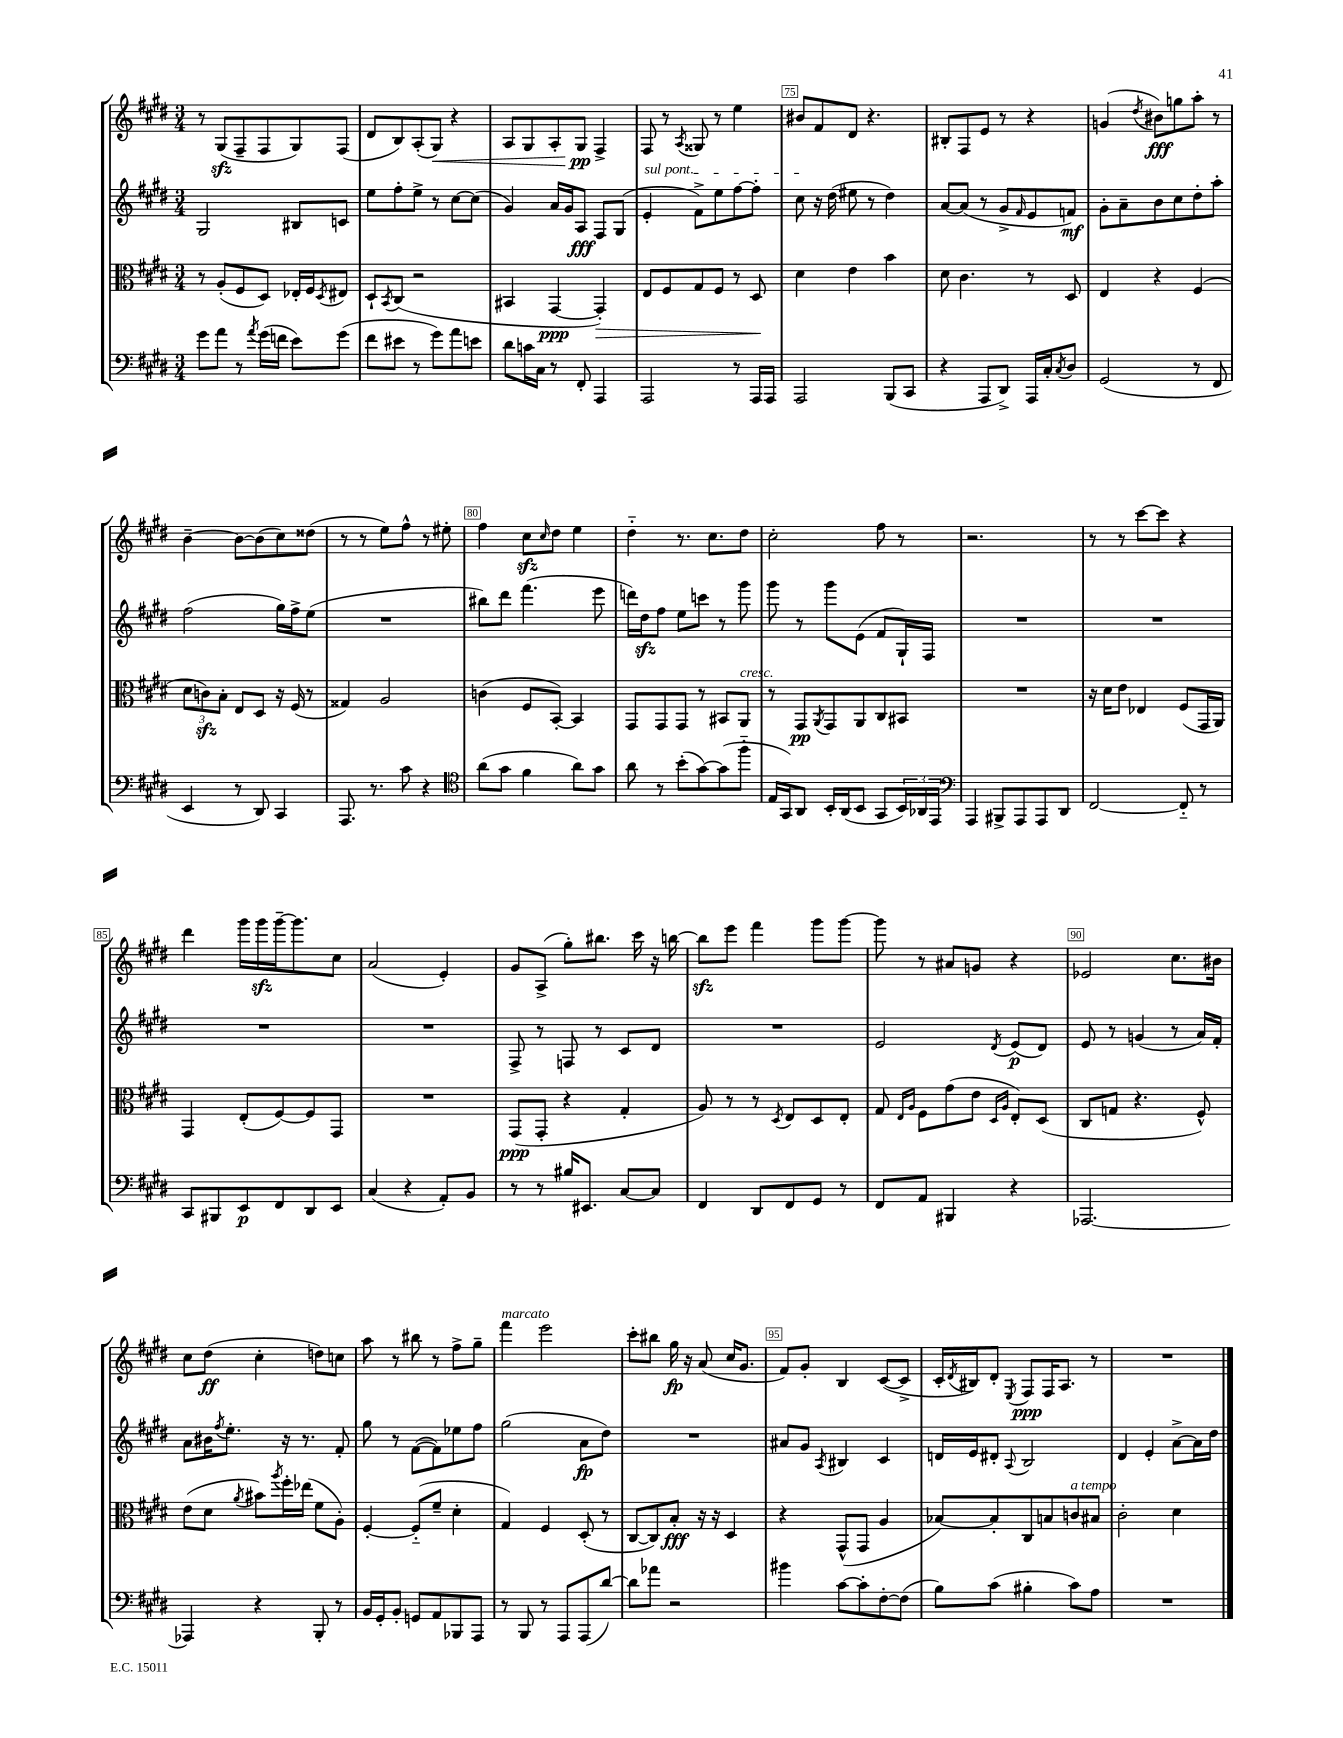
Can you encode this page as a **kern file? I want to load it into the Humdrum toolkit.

**kern	**kern	**kern	**kern
*staff4	*staff3	*staff2	*staff1
*clefF4	*clefC3	*clefG2	*clefG2
*k[f#c#g#d#]	*k[f#c#g#d#]	*k[f#c#g#d#]	*k[f#c#g#d#]
*M3/4	*M3/4	*M3/4	*M3/4
8g#\L	8r	2G#/	8r
8a\J	(8A'/L	.	(8G#/L
8r	8F#/	.	8F#~/
8qa/	.	.	.
(16g#\LL	8D#/J)	.	8F#/
16f\JJ	.	.	.
8e\L)	16E-'/LL	8B#/L	8G#/)
.	16F#/J	.	.
.	8qD#/	.	.
(8g#\J	8E#/J	8c/J	(8F#/J
=	=	=	=
8f#\L	8D#`/L	8ee\L	8d#/L
.	8qBB/	.	.
8e#\J	(8C#/J	8ff#'\	8B/)
8r	2r	8ee^\J	(8A'/
8g#\L)	.	8r	8G#/J)
8a\	.	[8cc#\L	4r
8e\J	.	(8cc#\]J	.
=	=	=	=
8d#\L	4BB#/	4g#/)	8A/L
16c\L	.	.	8G#/
16C#\JJ	.	.	.
8r	[4GG#/	16a/LL	8A'/
.	.	16g#/J	.
8FF#'/	.	8A/J	8G#/J
4AAA/	4GG#'/])	8F#/L	4F#^/
.	.	(8G#/J	.
=	=	=	=
2AAA/	8E/L	4e'/	8F#/
.	8F#/	.	8r
.	.	.	8qA/
.	8G#/	8f#^\L)	8G##/
.	8F#/J	8ee\	8r
8r	8r	[8ff#\	4ee\
16AAA/LL	8D#/	8ff#'\]J	.
16AAA/JJ	.	.	.
=	=	=	=
2AAA/	4d#\	8cc#\	8b#/L
.	.	16r	8f#/
.	.	(16dd#\	.
.	4e\	8ee#\	8d#/J
.	.	8r	4.r
(8BBB/L	4b\	4dd#\)	.
8CC#/J	.	.	.
=	=	=	=
4r	8d#\	[8a/L	8B#'/L
.	4.c#\	(8a/]J	8F#/
8AAA/L	.	8r	8e/J
8DD#^/J)	.	8g#^/L	8r
.	.	16qqf#/	.
16AAA/LL	8r	8e/	4r
16C#'/J	.	.	.
8qC#/	.	.	.
8D#/J	8D#/	8f/J)	.
=	=	=	=
(2GG#/	4E/	8g#'\L	(4g/
.	.	8a~\	.
.	.	.	8qdd#/
.	4r	8b\	8b#\L)
.	.	8cc#\	8gg\
8r	(4F#/	8dd#'\	8aa'\J
8FF#/	.	8aa'\J	8r
=	=	=	=
4EE/	12d#\L	(2ff#\	[4b~\
.	12c\)	.	.
.	12B'\J	.	.
8r	8E/L	.	8b\_L
8DD#/)	8D#/J	.	(8b\]
4CC#/	16r	16gg#\LL)	8cc#\)
.	(16F#/	16ff#^\J	.
.	8r	(8ee\J	(8dd##\J
=	=	=	=
8.AAA/	4G##/)	2.r	8r
.	.	.	8r
8.r	.	.	.
.	2A/	.	8ee\L)
8c#\	.	.	8ff#^^\J
4r	.	.	8r
.	.	.	8ee#'\
=	=	=	=
*clefC4	*	*	*
(8a\L	(4c\	8bb#\L)	4ff#\
8g#\J	.	8ddd#\J	.
4f#\	8F#/L	(4.fff#\	8cc#\L
.	.	.	16qqcc#/
.	[8BB'/J)	.	8dd#\J
8a\L)	4BB/]	.	4ee\
8g#\J	.	8eee\	.
=	=	=	=
8a\	8GG#/L	16ddd\LL)	4dd#'~\
.	.	16dd#\J	.
8r	8GG#/	8ff#\J	.
(8b'\L	8GG#/J	8ee\L	8.r
[8g#\)	8r	8ccc\J	.
.	.	.	8.cc#\L
(8g#\]	8BB#/L	8r	.
8ff#'~\J	8AA/J	8ggg#\	8dd#\J
=	=	=	=
16E/LL	8r	8ggg#\	2cc#'\
16GG#/J)	.	.	.
8AA/J	8GG#/L	8r	.
.	8qAA/	.	.
16BB'/LL	8GG#/	8ggg#\L	.
(16AA/J	.	.	.
8BB/J	8AA/	(8e\J	.
8GG#/L	8C#/	8f#/L	8ff#\
24BB/L)	8BB#/J	16G#`/L)	8r
24AA-/	.	.	.
.	.	16F#/JJ	.
24EE/JJ	.	.	.
=	=	=	=
*clefF4	*	*	*
4AAA/	2.r	2.r	2.r
8BBB#^/L	.	.	.
8AAA/	.	.	.
8AAA/	.	.	.
8DD#/J	.	.	.
=	=	=	=
[2FF#/	16r	2.r	8r
.	16d#\LK	.	.
.	8e\J	.	8r
.	4E-/	.	[8ccc#\L
.	.	.	8ccc#\]J
8FF#'~/]	(8F#/L	.	4r
8r	16GG#/L	.	.
.	16AA/JJ)	.	.
=	=	=	=
8CC#/L	4GG#/	2.r	4ddd#\
8BBB#/	.	.	.
8EE/	(8E'/L	.	16ggg#\LL
.	.	.	16ggg#\
8FF#/	[8F#/)	.	[16ggg#~\J
.	.	.	8.ggg#\]
8DD#/	8F#/]	.	.
8EE/J	8GG#/J	.	8cc#\J
=	=	=	=
(4C#/	2.r	2.r	(2a/
4r	.	.	.
8AA'/L)	.	.	4e'/)
8BB/J	.	.	.
=	=	=	=
8r	(8GG#/L	8F#^/	8g#/L
8r	8GG#'/J	8r	(8A^/J
16B#/LK	4r	8F/	8gg#'\L)
8.EE#/J	.	.	.
.	.	8r	8.bb#\J
[8C#/L	4G#'/	8c#/L	.
.	.	.	16ccc#\
8C#/]J	.	8d#/J	16r
.	.	.	[16bb\
=	=	=	=
4FF#/	8A/)	2.r	8bb\]L
.	8r	.	8eee\J
8DD#/L	8r	.	4fff#\
.	8qD#/	.	.
8FF#/	8E/L	.	.
8GG#/J	8D#/	.	8ggg#\L
8r	8E'/J	.	[8ggg#\J
=	=	=	=
8FF#/L	8G#/	2e/	8ggg#\]
.	16qqE/LL	.	.
.	16qqA/JJ	.	.
8AA/J	8F#\L	.	8r
4BBB#/	(8g#\	.	8a#/L
.	8e\J	.	8g/J
.	16qqD#/LL	.	.
.	16qqA/JJ	8qd#/	.
4r	8E'/L)	(8e/L	4r
.	(8D#/J	8d#/J)	.
=	=	=	=
[2.AAA-/	8C#/L	8e/	2e-/
.	8G/J	8r	.
.	4.r	(4g/	.
.	.	8r	8.cc#\L
.	8F#^^/)	16a/LL)	.
.	.	16f#'/JJ	16b#\Jk
=	=	=	=
4AAA-/]	(8e\L	8a\L	8cc#\L
.	8d#\J	16b#\K	(8dd#\J
.	.	8qff#/	.
.	.	8.ee'\J	.
.	8qa/	.	.
4r	8b#\L)	.	4cc#'\
.	8qaa/	.	.
.	16ff#'\L	16r	.
.	(16ee-\JJ	8.r	.
8BBB'/	8f#\L	.	8dd\L)
8r	8A'\J)	8f#'/	8cc\J
=	=	=	=
16BB/LL	[4F#'/	8gg#\	8aa\
16GG#'/J	.	.	.
8BB'/J	.	8r	8r
8GG/L	(8F#'~/]L	([8f#\L	8bb#\
8AA/	8f#~/J	8f#\])	8r
8BBB-/	4d#'\	8ee-\	8ff#^\L
8AAA/J	.	8ff#\J	8gg#~\J
=	=	=	=
8r	4G#/)	(2gg#\	4fff#\
8BBB/	.	.	.
8r	4F#/	.	2eee\
8AAA/L	.	.	.
(8AAA/	(8D#'/	8a\L	.
[8d#/J)	8r	8dd#\J)	.
=	=	=	=
8d#\]L	[8C#/L	2.r	8ccc#'\L
8a-\J	8C#/])	.	8bb#\J
2r	8B'/J	.	16gg#\
.	.	.	16r
.	16r	.	(8a/
.	16r	.	.
.	4D#/	.	16cc#/LK
.	.	.	8.g#/J
=	=	=	=
4b#\	4r	8a#/L	8f#/L)
.	.	8g#/J	8g#'/J
.	.	8qA/	.
[8c#\L	(8GG#^^/L	4B#/	4B/
8c#'\]	8GG#/J	.	.
[8F#'\	4A/	4c#/	([8c#/L
(8F#\]J	.	.	8c#^/]J
=	=	=	=
8B\L)	[8B-/L)	16d/LL	16c#'/LL
.	.	.	8qd#/
.	.	16e/J	16B#/J)
(8c#\J	8B-'/]	8d#'/J	8d#'/J
.	.	8qqA/	8qE/
4B#'\	8C#/	2B/	8F#/L
.	8B/	.	16F#/K
.	.	.	8.A/J
8c#\L)	8c/	.	.
8A\J	8B#/J	.	8r
=	=	=	=
2.r	2c#'\	4d#/	2.r
.	.	4e'/	.
.	4d#\	[8a^\L	.
.	.	16a\]L	.
.	.	16dd#\JJ	.
==	==	==	==
*-	*-	*-	*-
